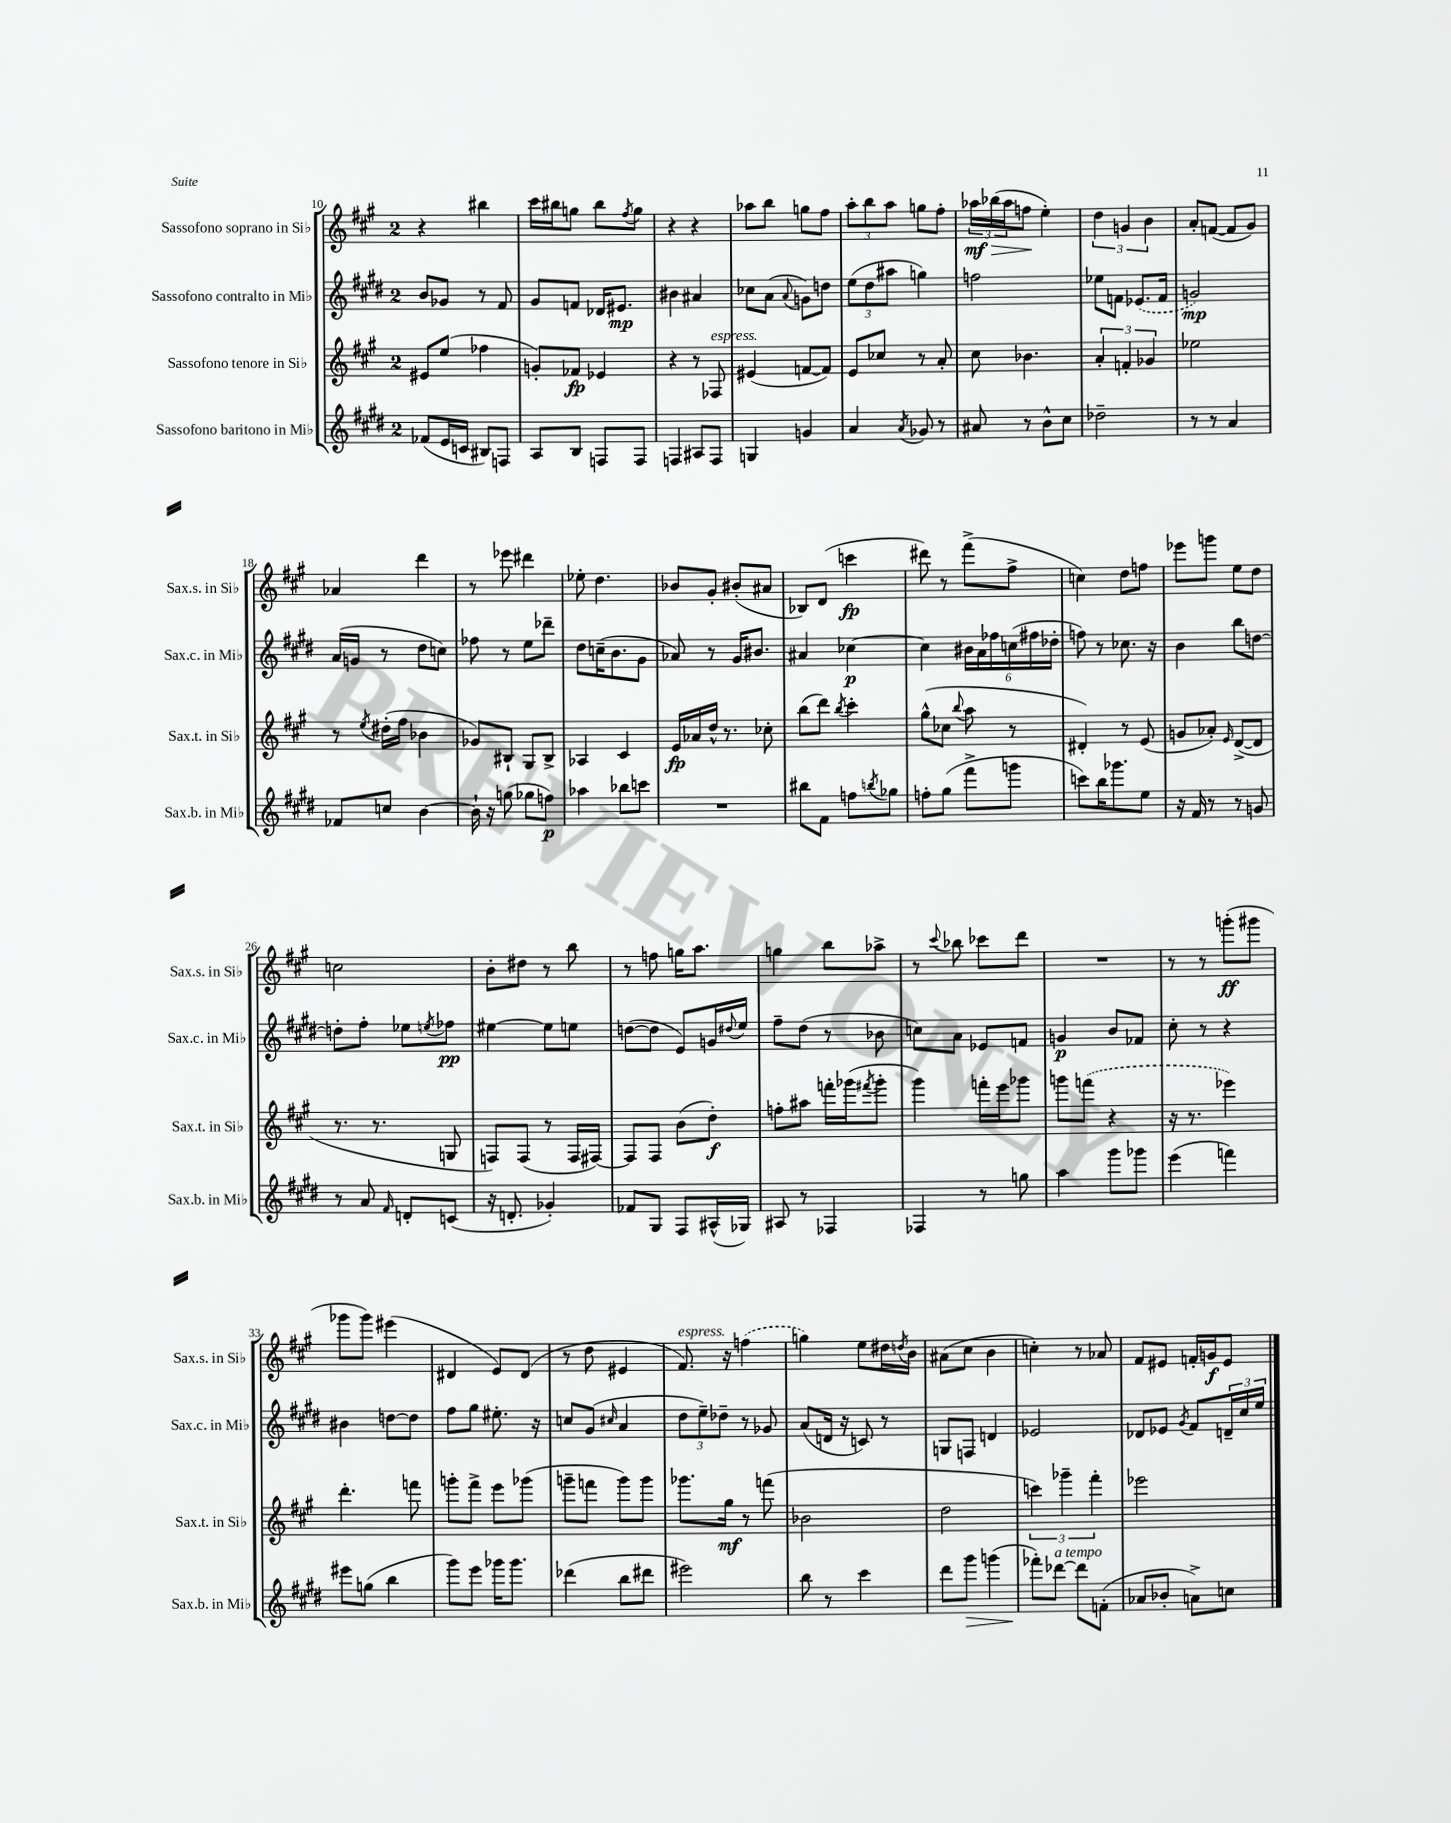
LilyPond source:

<<
\new StaffGroup <<
\new Staff = "s0" \with { instrumentName = "Sassofono soprano in Sib" shortInstrumentName = "Sax.s. in Sib" } {
    \clef treble \key a \major \once \override Staff.TimeSignature.style = #'single-digit \time 2/4
    r4 bis''4 |
    cis'''16 bis''16 g''8 bis''8 \acciaccatura { fis''8 } g''8 |
    r4 r4 |
    aes''8 b''8 g''8 fis''8 |
    \tuplet 3/2 { a''8-. b''8 a''8 } g''8 fis''8-. |
    \tuplet 3/2 { aes''16\mf\> bes''16( aes''16 } f''8\! e''4-.) |
    \tuplet 3/2 { d''4 g'4 b'4 } |
    a'8-. f'8~( f'8 gis'8) |
    aes'4 d'''4 |
    r8 ees'''8 dis'''4 |
    ees''8-. d''4. |
    bes'8 gis'8-. bis'8-.( ais'8 |
    bes8) d'8( c'''4\fp |
    dis'''8) r8 fis'''8->( fis''8-> |
    c''4) d''8 f''8 |
    ees'''8 g'''8 e''8 d''8 |
    c''2 |
    b'8-. dis''8 r8 b''8 |
    r8 f''8 g''16 a''8. |
    g''4 b''8 aes''8-> |
    r8 \appoggiatura { cis'''8 } bes''8 ces'''8 d'''8 |
    R2 |
    r8 r8 g'''8-.\ff( gis'''8 |
    ges'''8 ges'''8) eis'''4( |
    dis'4 e'8) dis'8( |
    r8 d''8 eis'4 |
    fis'8.^\markup { \italic "espress." }) r16 \once \slurDashed f''4( |
    g''4) e''8 dis''16 \acciaccatura { d''8 } b'16 |
    ais'8( cis''8 b'4 |
    c''4-.) r8 aes'8 |
    fis'8 eis'8 f'16-. g'16\f eis'8 \bar "|." |
}
\new Staff = "s1" \with { instrumentName = "Sassofono contralto in Mib" shortInstrumentName = "Sax.c. in Mib" } {
    \clef treble \key e \major \once \override Staff.TimeSignature.style = #'single-digit \time 2/4
    b'8 ges'8 r8 fis'8 |
    gis'8 f'8 des'16 eis'8.\mp |
    bis'4 ais'4 |
    ces''8 a'8( \appoggiatura { a'8 } g'8) d''8 |
    \tuplet 3/2 { e''8( dis''8 ais''8 } g''4) |
    f''2 |
    ees''8 f'8 \once \slurDashed ees'8.( f'16 |
    g'2\mp) |
    a'16( g'16 r8 dis''8 c''8) |
    fes''8 r8 e''8 des'''8-- |
    dis''8 c''16--( b'8. gis'8 |
    aes'8) r8 gis'16 bis'8. |
    ais'4 ces''4~\p |
    ces''4 \tuplet 6/4 { bis'16 a'16 fes''16 c''16( fis''16 des''16-. } |
    f''8) r8 ces''8. r16 |
    b'4 b''8 d''8~ |
    d''8-. fis''8-. ees''8 \acciaccatura { e''8 } fes''8\pp |
    eis''4~ eis''8 e''8 |
    d''8~( d''8 e'8) g'16 \appoggiatura { dis''8 } e''16 |
    fis''8-- dis''8( r8 bes'8 |
    c''8) a'8 ees'8 f'8 |
    g'4\p b'8 fes'8 |
    cis''8-. r8 r4 |
    bis'4 d''8~ d''8 |
    fis''8 gis''8 eis''8.-. r16 |
    c''8 gis'8( \grace { cis''16 } a'4 |
    \tuplet 3/2 { dis''8 e''8--) des''8-- } r8 ges'8 |
    a'8( d'16 r16 c'8) r8 |
    g8 f8 d'4 |
    ees'2 |
    des'8 ees'8 \acciaccatura { gis'8 } fis'8 \tuplet 3/2 { d'16-- cis''16 e''16 } \bar "|." |
}
\new Staff = "s2" \with { instrumentName = "Sassofono tenore in Sib" shortInstrumentName = "Sax.t. in Sib" } {
    \clef treble \key a \major \once \override Staff.TimeSignature.style = #'single-digit \time 2/4
    eis'8 e''8( fes''4 |
    g'8-.) fes'8\fp ees'4 |
    r4 r8 fes8^\markup { \italic "espress." } |
    eis'4( f'8~ f'8) |
    e'8 ces''8 r8 a'8-. |
    cis''8 bes'4. |
    \tuplet 3/2 { a'4-. f'4-. ges'4 } |
    ees''2 |
    r8 \acciaccatura { e''8 } dis''16-.( fis''16 bes'4 |
    ges'8) bis8-! gis8 bis8-> |
    aes4 cis'4 |
    e'16\fp aes'16 d''16-^ r8. ces''8-. |
    b''8( d'''8) \acciaccatura { b''8 } cis'''4-. |
    gis''8-^( ces''8 \appoggiatura { b''8 } a''8 r8 |
    dis'4-.) r8 e'8( |
    g'8 aes'8-.) \grace { e'16 } d'8~->( d'8 |
    r8. r8. g8 |
    f8) f8( r8 f16 fis16~) |
    fis8 fis8 b'8( d''8-.\f) |
    f''8-. ais''8 f'''16-. ges'''16( \acciaccatura { fis'''8 } ges'''8-. |
    gis'''4) f'''16-. e'''16 ges'''8 |
    g'''8 \once \slurDashed f'''8( r4 |
    r16 r8. ees'''4) |
    d'''4.-. f'''8 |
    g'''8-. fis'''8-> e'''8 ges'''8( |
    g'''8-- f'''8 g'''8) g'''8 |
    ges'''8. gis''16\mf r8 f'''8( |
    bes'2 |
    d''2 |
    \tuplet 3/2 { c'''4) ges'''4-- fis'''4-. } |
    ees'''2 \bar "|." |
}
\new Staff = "s3" \with { instrumentName = "Sassofono baritono in Mib" shortInstrumentName = "Sax.b. in Mib" } {
    \clef treble \key e \major \once \override Staff.TimeSignature.style = #'single-digit \time 2/4
    fes'8( e'16 c'16 bis8) f8 |
    a8 b8 f8 f8 |
    f4 ais8 f8 |
    g4 g'4 |
    a'4 \acciaccatura { a'8 } ges'8 r8 |
    ais'8 r8 b'8-^ cis''8 |
    des''2-- |
    r8 r8 a'4 |
    fes'8 c''8 b'4~ |
    b'16-! r16 g''8( ges''8 f''8\p) |
    aes''4 bes''8 c'''8 |
    R2 |
    bis''8 fis'8 f''8 \acciaccatura { b''8 } ges''8 |
    f''8-. gis''8( fis'''8-> g'''8 |
    c'''8) b''16 ges'''8. e''8 |
    r16 fis'16 r8 r8 g'8 |
    r8 a'8 \grace { fis'16 } d'8-. c'8( |
    r16 d'8.-. ges'4-.) |
    fes'8 gis8 fis8 ais16-^( ges16) |
    ais8 r8 fes4 |
    fes4 r8 g''8 |
    a''4 gis'''8 ges'''8 |
    e'''4( f'''4) |
    eis'''8 g''8( b''4 |
    gis'''8) e'''8 ges'''16 ges'''8. |
    des'''4( b''8 dis'''8 |
    eis'''2) |
    b''8 r8 cis'''4 |
    dis'''8 gis'''8\> g'''4( |
    fes'''8-.\!) des'''8~^\markup { \italic "a tempo" } des'''8 f'8-.( |
    aes'8 bes'8-. a'8->) c''8 \bar "|." |
}
>>
>>
\layout { \context { \Score currentBarNumber = #10 } }
